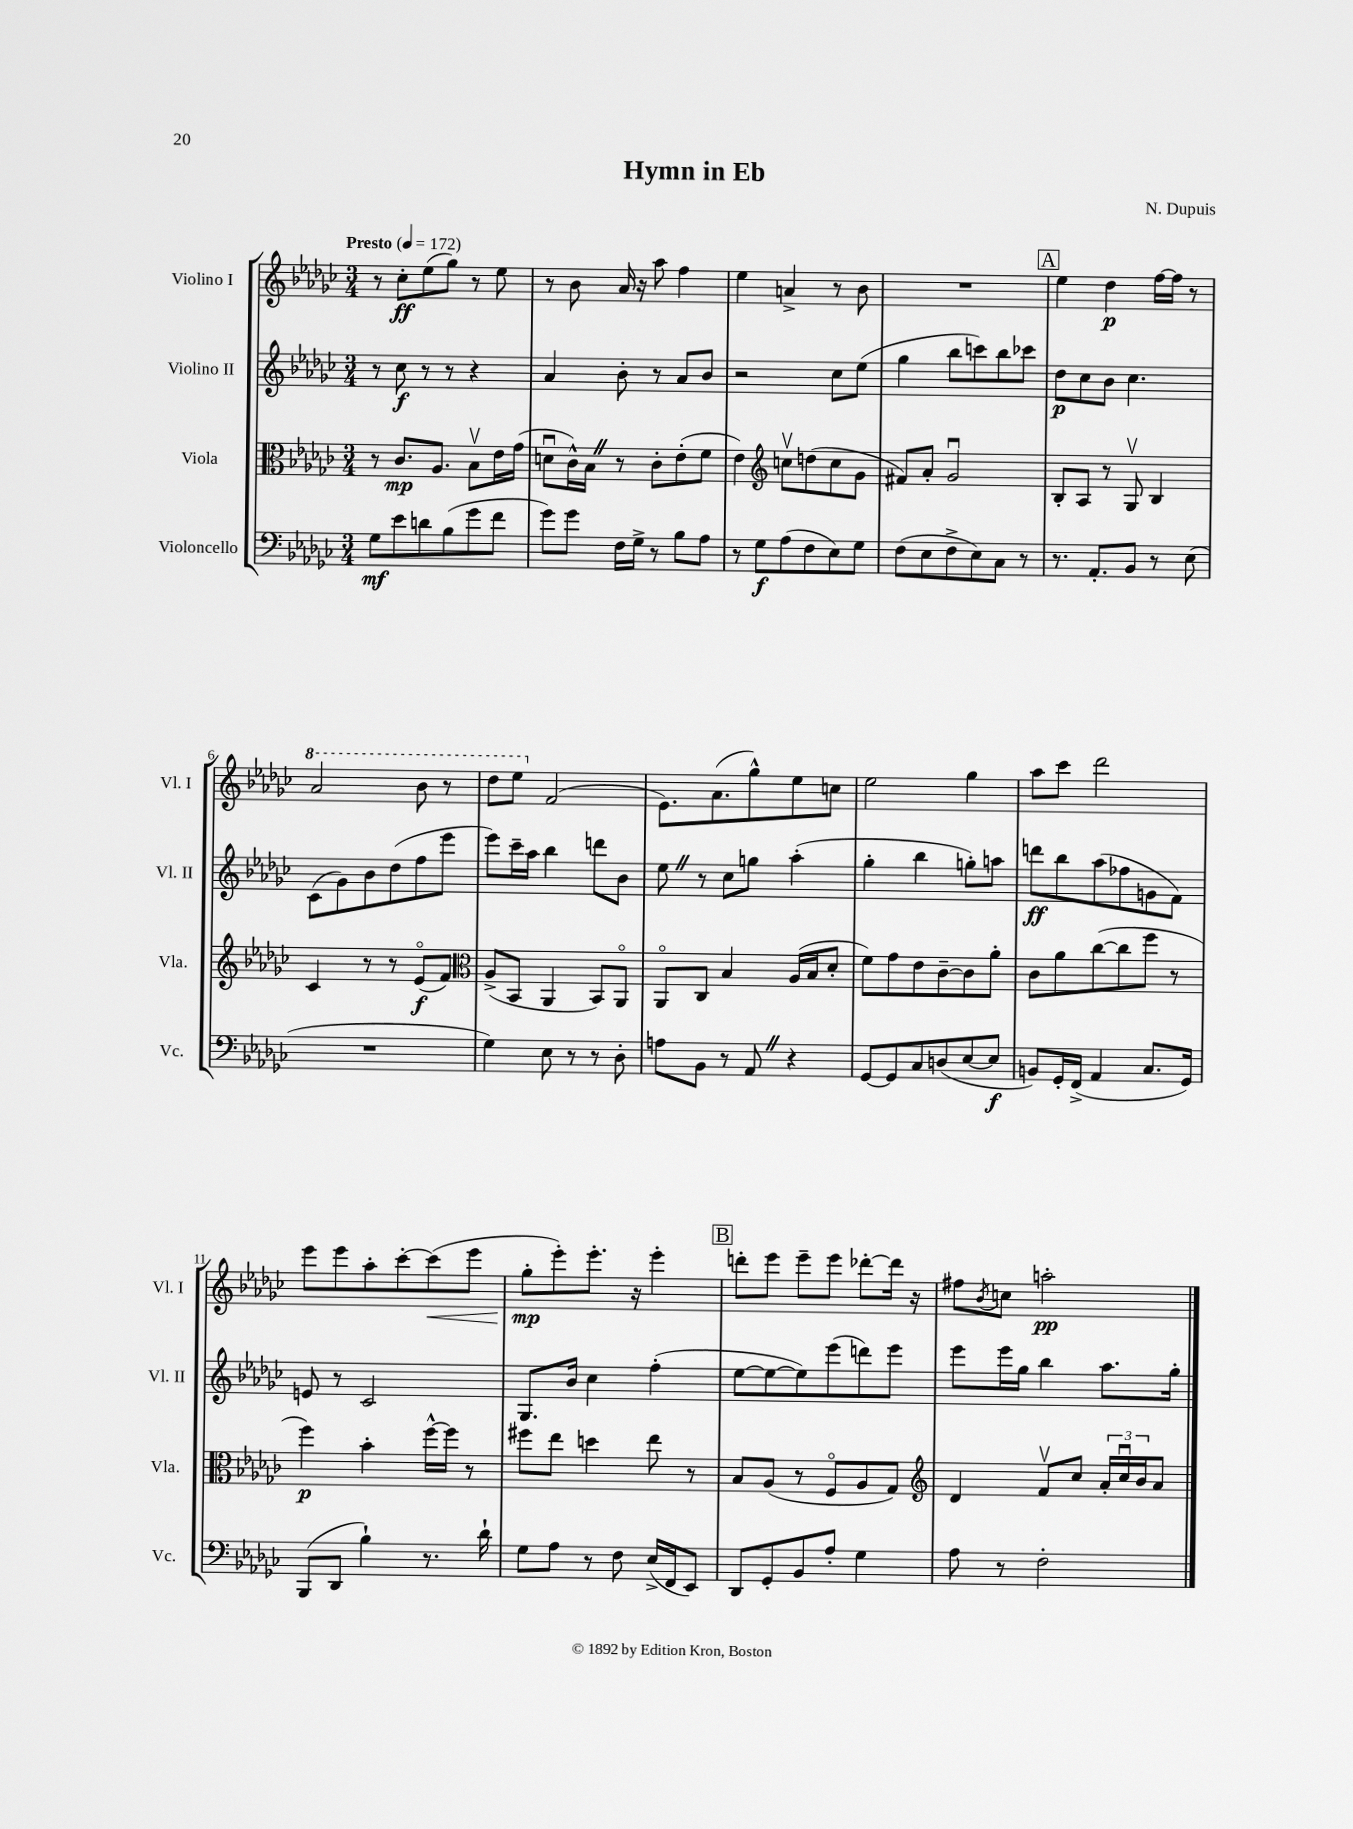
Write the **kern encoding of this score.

**kern	**kern	**kern	**kern
*staff4	*staff3	*staff2	*staff1
*clefF4	*clefC3	*clefG2	*clefG2
*k[b-e-a-d-g-c-]	*k[b-e-a-d-g-c-]	*k[b-e-a-d-g-c-]	*k[b-e-a-d-g-c-]
*M3/4	*M3/4	*M3/4	*M3/4
*MM172	*MM172	*MM172	*MM172
8G-	8r	8r	8r
8e-	8.c-	8cc-	8cc-'
8d	.	8r	(8ee-
.	8.A-	.	.
(8B-	.	8r	8gg-)
8g-	8B-v	4r	8r
8f	16e-	.	8ee-
.	(16g-	.	.
=	=	=	=
8g-)	8du	4a-	8r
8g-	16c-^^)	.	8b-
.	16B-	.	.
16F	8r	8b-'	16a-
16G-^	.	.	16r
8r	8c-'	8r	8aa-
8B-	(8e-'	8a-	4ff
8A-	8f	8b-	.
=	=	=	=
8r	4e-)	2r	4ee-
8G-	.	.	.
*	*clefG2	*	*
(8A-	8ccv	.	4a^
8F	(8dd	.	.
8E-)	8cc	8cc-	8r
8G-	8g-	(8ee-	8b-
=	=	=	=
(8F	8f#)	4gg-	2.r
8E-	8a-'	.	.
8F^	2g-u	8bb-	.
8E-)	.	8ccc)	.
8C-	.	8bb-	.
8r	.	8ccc-	.
=	=	=	=
8.r	8B-'	8dd-	4ee-
.	8A-	8cc-	.
8.AA-'	.	.	.
.	8r	8b-	4dd-
8BB-	8G-v	4.cc-	.
8r	4B-	.	[16ff
.	.	.	16ff]
(8E-	.	.	8r
=	=	=	=
2.r	4c-	(8c-	2aa-
.	.	8g-)	.
.	8r	8b-	.
.	8r	(8dd-	.
.	(8e-o	8ff	8bb-
.	8f)	8eee-	8r
=	=	=	=
*	*clefC3	*	*
4G-)	(8A-^	8eee-)	8ddd-
.	8BB-	16ccc-~	8eee-
.	.	16aa-	.
8E-	4AA-	4bb-	(2f
8r	.	.	.
8r	8BB-)	8ddd	.
8D-'	8AA-o	8b-	.
=	=	=	=
8A	8AA-o	8ee-	8.e-)
8BB-	8C-	8r	.
.	.	.	(8.a-
8r	4B-	8cc-	.
8AA-	.	8gg	8gg-^^)
4r	(16A-	(4aa-'	8ee-
.	16B-	.	.
.	8d-'	.	8cc
=	=	=	=
[8GG-	8f)	4gg-'	2ee-
8GG-]	8g-	.	.
8C-	8e-	4bb-	.
(8D	[8c-~	.	.
[8E-	8c-]	8gg')	4gg-
8E-]	8a-'	8aa	.
=	=	=	=
8BB)	8c-	8ddd	8aa-
16GG-'	8a-	8bb-	8ccc-
(16FF^	.	.	.
4AA-	([8cc-	(8aa-	2ddd-
.	8cc-]	8ff-	.
8.C-	8ff	8g	.
.	8r	8f)	.
16GG-)	.	.	.
=	=	=	=
(8BBB-	4ff)	8e	8eee-
8DD-	.	8r	8eee-
4B-`)	4b-'	2c-	8aa-'
.	.	.	[8ccc-'
8.r	[16ff^^	.	(8ccc-]
.	16ff]	.	.
.	8r	.	8eee-
16d-`	.	.	.
=	=	=	=
8G-	8ff#	8.G-	8gg-'
8A-	8ee-	.	8eee-')
.	.	16b-	.
8r	4dd	4cc-	8.eee-'
8F	.	.	.
.	.	.	16r
(16E-^	8ee-	(4ff'	4eee-'
16FF	.	.	.
8EE-)	8r	.	.
=	=	=	=
8DD-	8B-	[8ee-	8ddd'
8GG-'	(8A-	8ee-_	8eee-
8BB-	8r	8ee-])	8eee-~
8A-'	8Fo	(8eee-	8eee-
4G-	8A-	8ddd)	[8ddd-'
.	8G-)	8eee-	16ddd-]
.	.	.	16r
=	=	=	=
*	*clefG2	*	*
8A-	4d-	8eee-	8ff#
.	.	.	8qb-
8r	.	16eee-	8cc
.	.	16gg-	.
2F'	8fv	4bb-	2aa'
.	8cc-	.	.
.	24a-'	8.aa-	.
.	24cc-u	.	.
.	24b-	.	.
.	8a-	.	.
.	.	16gg-'	.
==	==	==	==
*-	*-	*-	*-
